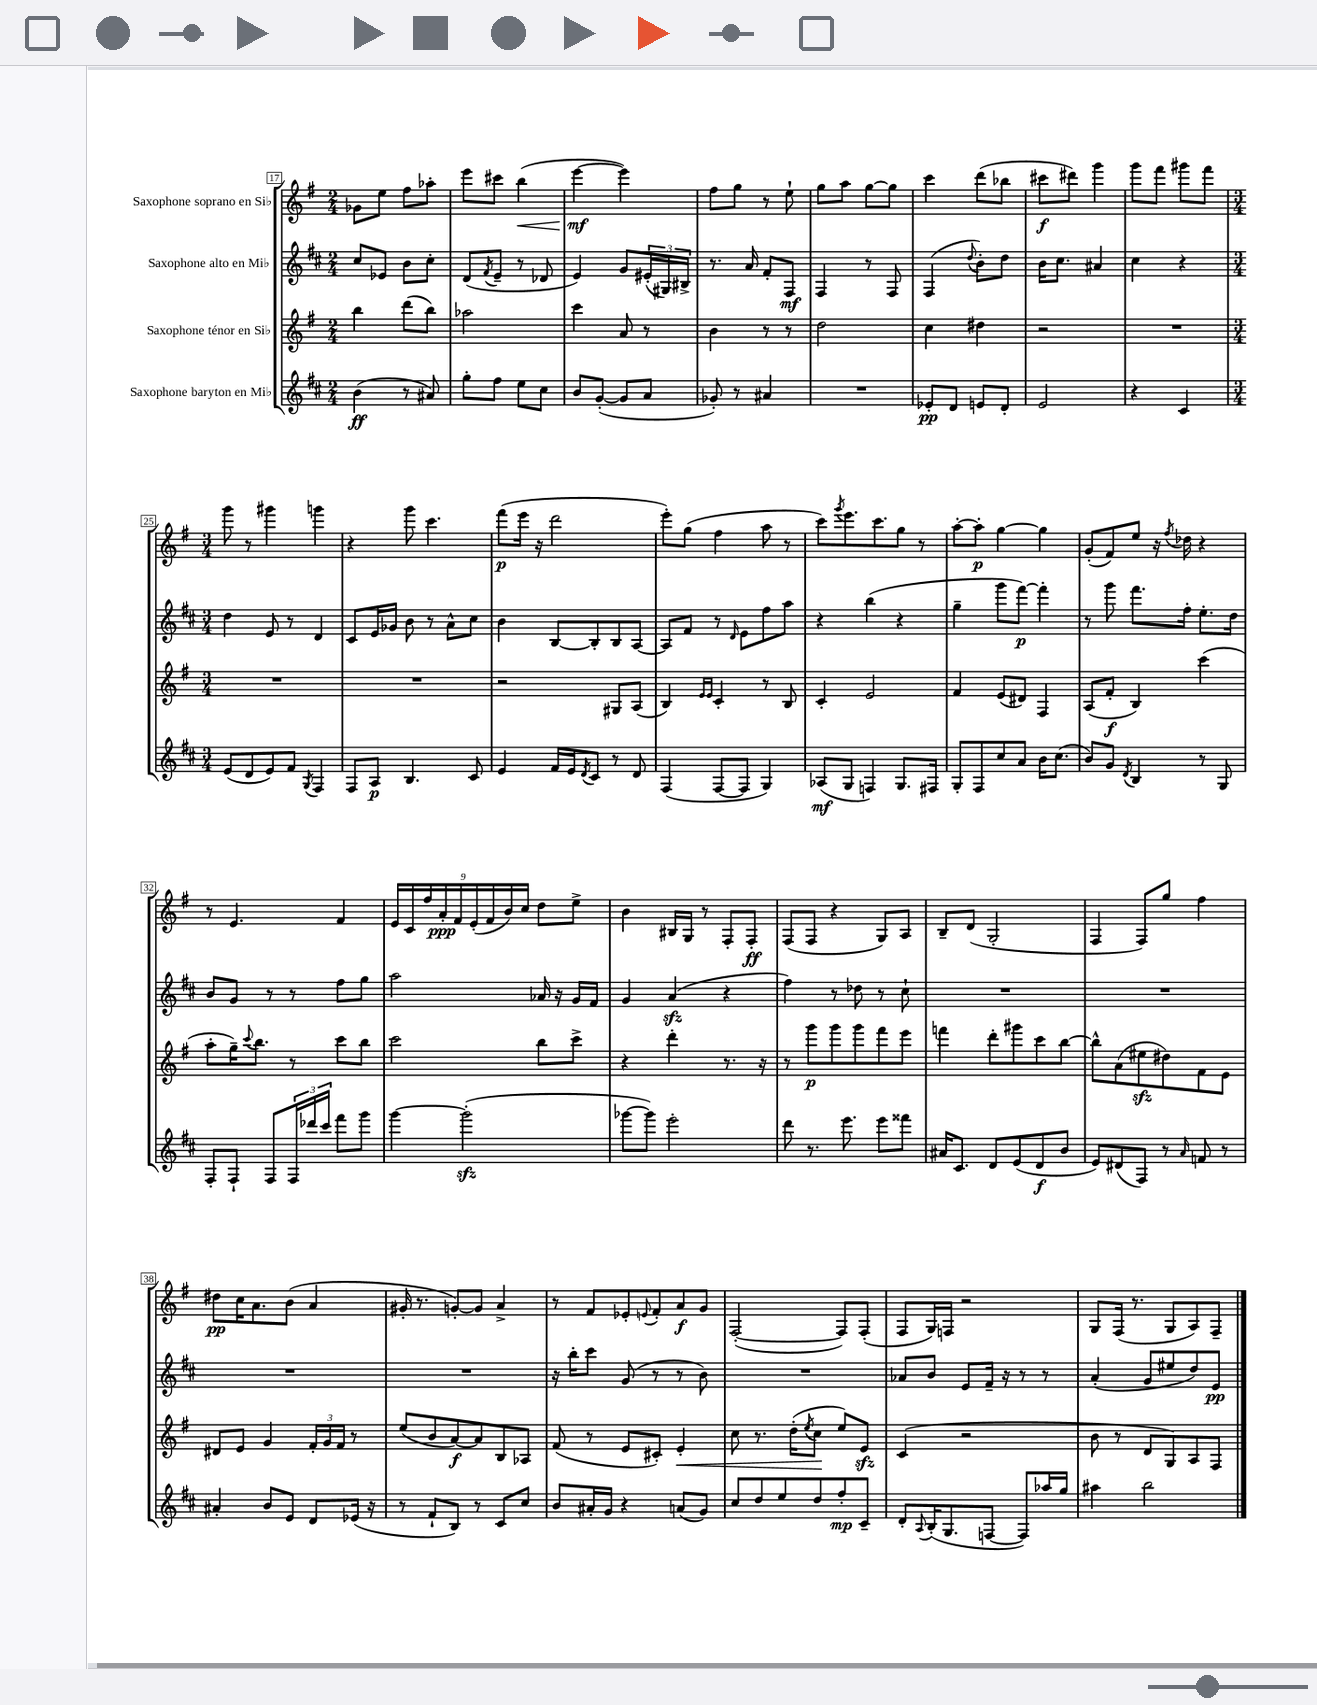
<<
\new StaffGroup <<
\new Staff = "s0" \with { instrumentName = "Saxophone soprano en Sib" } {
    \clef treble \key g \major \numericTimeSignature \time 2/4
    ges'8 e''8 fis''8 aes''8-. |
    e'''8 cis'''8 b''4\<( |
    e'''4~\mf\! e'''4) |
    fis''8 g''8 r8 e''8-! |
    g''8 a''8 g''8~ g''8 |
    c'''4 d'''8( bes''8 |
    cis'''8\f dis'''8) g'''4 |
    g'''8 fis'''8 gis'''8 fis'''8 |
    \numericTimeSignature \time 3/4 g'''8 r8 gis'''4 g'''4 |
    r4 g'''8 c'''4. |
    fis'''8\p( e'''16 r16 d'''2 |
    e'''8-.) g''8( fis''4 a''8 r8 |
    c'''8) \acciaccatura { g'''8 } e'''8. c'''8. g''8 r8 |
    a''8~-. a''8-.\p g''4~ g''4 |
    g'8-.( fis'8) e''8 r16 \acciaccatura { fis''8 } des''16 r4 |
    r8 e'4. fis'4 |
    \tuplet 9/8 { e'16 c'16 fis''16 a'16-.\ppp fis'16 e'16-.( fis'16 b'16) c''16 } d''8 e''8-> |
    b'4 bis16 g16 r8 fis8-. fis8-.\ff |
    fis8( fis8 r4 g8) a8 |
    b8-- d'8( g2-. |
    fis4 fis8) g''8 fis''4 |
    dis''8\pp c''16 a'8. b'8( a'4 |
    gis'16-. r8. g'8~-.) g'8 a'4-> |
    r8 fis'8 ees'8-. \appoggiatura { e'8 } fis'8-. a'8\f g'8 |
    fis2~-.( fis8) fis8-.( |
    fis8 g16) f16 r2 |
    g8 fis16( r8. g8 a8) fis8-- \bar "|." |
}
\new Staff = "s1" \with { instrumentName = "Saxophone alto en Mib" } {
    \clef treble \key d \major \numericTimeSignature \time 2/4
    cis''8 ees'8 b'8 cis''8-. |
    d'8( \acciaccatura { fis'8 } e'8-- r8 des'8 |
    e'4) g'8 \tuplet 3/2 { eis'16-.( gis16) bis16-> } |
    r8. a'16 fis'8-. fis8\mf |
    fis4 r8 fis8 |
    fis4( \appoggiatura { d''8 } b'8-.) d''8 |
    b'16 cis''8. ais'4 |
    cis''4 r4 |
    \numericTimeSignature \time 3/4 d''4 e'8 r8 d'4 |
    cis'8 e'16 ges'16 b'8 r8 a'8-^ cis''8 |
    b'4 b8~ b8-. b8 a8~ |
    a8 fis'8 r8 \grace { d'16 } e'8 fis''8 a''8 |
    r4 b''4( r4 |
    g''4-- g'''8 fis'''8~\p) fis'''4-. |
    r8 g'''8 fis'''8. fis''16-. e''8.-. d''16 |
    b'8 g'8 r8 r8 fis''8 g''8 |
    a''2 aes'16 r16 g'16 fis'16 |
    g'4 a'4\sfz( r4 |
    fis''4) r8 des''8 r8 cis''8-! |
    R2. |
    R2. |
    R2. |
    R2. |
    r16 b''16-. cis'''8 g'8( r8 r8 b'8) |
    R2. |
    aes'8 b'8 e'8 fis'16-- r16 r8 r8 |
    a'4-.( g'8 eis''8 d''8) e'8\pp \bar "|." |
}
\new Staff = "s2" \with { instrumentName = "Saxophone ténor en Sib" } {
    \clef treble \key g \major \numericTimeSignature \time 2/4
    b''4 d'''8( b''8) |
    aes''2 |
    c'''4 a'8 r8 |
    b'4 r8 r8 |
    d''2 |
    c''4 dis''4 |
    r2 |
    R2 |
    \numericTimeSignature \time 3/4 R2. |
    R2. |
    r2 gis8 a8( |
    b4) \grace { e'16 e'16 } c'4-. r8 b8 |
    c'4-. e'2 |
    fis'4 e'8( dis'8) fis4 |
    a8( fis'8-.\f b4) c'''4( |
    a''8-. g''16--) \appoggiatura { c'''8 } b''8. r8 c'''8 b''8 |
    c'''2 b''8 c'''8-> |
    r4 d'''4-. r8. r16 |
    r8 g'''8\p g'''8 g'''8 fis'''8 e'''8 |
    f'''4 d'''8-. gis'''8 c'''8 b''8~ |
    b''8-^ a'8( eis''8\sfz dis''8) fis'8 e'8 |
    dis'8 e'8 g'4 \tuplet 3/2 { fis'16-. g'16 fis'16 } r8 |
    e''8( b'8 a'8~\f) a'8 b8 aes8 |
    fis'8( r8 e'8 cis'8-.) e'4-.\< |
    c''8 r8. d''16-.( \acciaccatura { e''8 } c''8\! e''8) e'8\sfz |
    c'4( r2 |
    b'8 r8 d'8 g8) a8 fis8 \bar "|." |
}
\new Staff = "s3" \with { instrumentName = "Saxophone baryton en Mib" } {
    \clef treble \key d \major \numericTimeSignature \time 2/4
    b'4\ff( r8 ais'8) |
    g''8-. fis''8 e''8 cis''8 |
    b'8 g'8~-.( g'8 a'8 |
    ges'8-.) r8 ais'4 |
    R2 |
    ees'8-.\pp d'8 e'8 d'8-. |
    e'2 |
    r4 cis'4 |
    \numericTimeSignature \time 3/4 e'8( d'8 e'8) fis'8 \acciaccatura { g8 } fis4 |
    fis8 a8\p b4. cis'8 |
    e'4 fis'16 e'16 \acciaccatura { d'8 } cis'8 r8 d'8 |
    fis4( fis8~ fis8 g4) |
    aes8\mf( g8 f4) g8. fis16 |
    g8-. fis8 cis''8 a'8 b'16 cis''8.( |
    b'8) g'8 \acciaccatura { d'8 } b4 r8 g8 |
    fis8-. fis8-! fis8 \tuplet 3/2 { fis16 des'''16 cis'''16 } fis'''8 g'''8 |
    g'''4~ g'''2-.\sfz( |
    ges'''8~ ges'''8) e'''2-. |
    d'''8 r8. e'''8. e'''8 fisis'''8 |
    ais'16 cis'8. d'8 e'8( d'8\f b'8 |
    e'8) dis'8( fis8) r8 \grace { a'16 } f'8 r8 |
    ais'4-. b'8 e'8 d'8 ees'16( r16 |
    r8 fis'8-! b8) r8 cis'8 cis''8 |
    b'8 ais'16-. g'16 r4 a'8( g'8) |
    cis''8 d''8 e''8 d''8 fis''8-.\mp cis'8-- |
    d'8-. \appoggiatura { a8 } b16-.( g8. f8~ f8) aes''16 g''16 |
    ais''4 b''2 \bar "|." |
}
>>
>>
\layout { \context { \Score currentBarNumber = #17 \override BarNumber.stencil = #(make-stencil-boxer 0.1 0.3 ly:text-interface::print) } }
